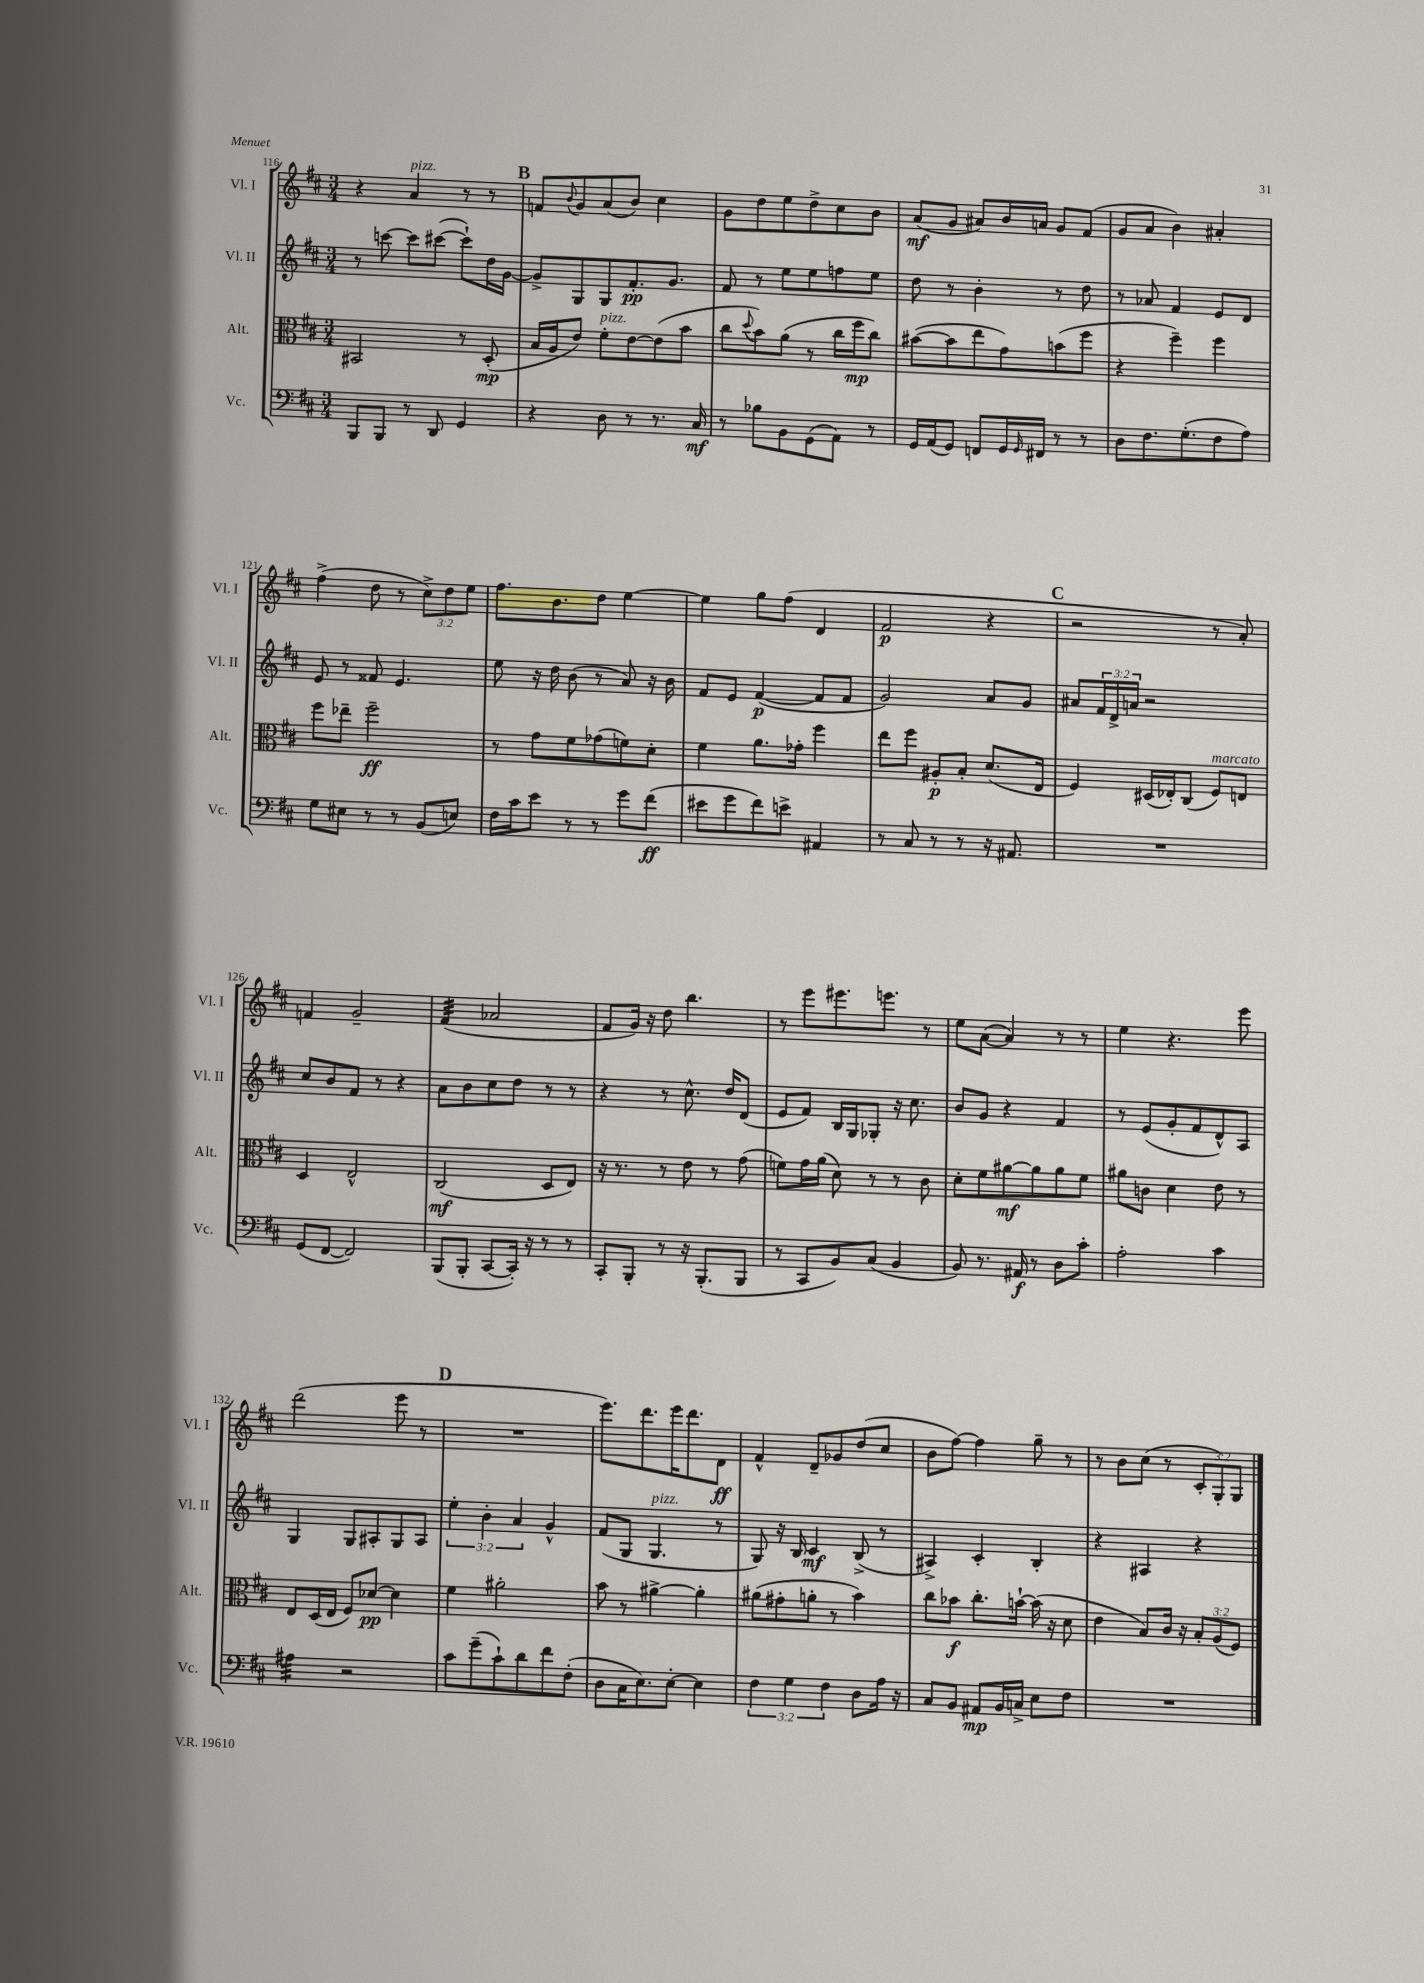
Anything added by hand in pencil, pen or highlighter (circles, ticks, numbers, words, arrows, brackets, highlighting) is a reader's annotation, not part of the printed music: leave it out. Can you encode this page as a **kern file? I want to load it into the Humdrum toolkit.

**kern	**kern	**kern	**kern
*staff4	*staff3	*staff2	*staff1
*clefF4	*clefC3	*clefG2	*clefG2
*k[f#c#]	*k[f#c#]	*k[f#c#]	*k[f#c#]
*M3/4	*M3/4	*M3/4	*M3/4
8BBB	2BB#	8r	4r
8BBB	.	[8ccc	.
8r	.	8ccc]	4a
8DD	.	([8ccc#	.
4GG	8r	8ccc#`])	8r
.	(8D'	16dd	8r
.	.	[16g	.
=	=	=	=
4r	16B	8g^]	8f
.	16A	.	.
.	.	.	8qqb
.	8e)	8G	8g
8D	8f#'	8G	(8a
8r	[8e	8.f#'	8b)
8.r	(8e]	.	4cc#
.	.	8.g	.
.	8b	.	.
16C#	.	.	.
=	=	=	=
8r	8cc#	8f#	8g
.	8qqdd	.	.
8B-	8b)	8r	8dd
8BB	(8a	8ee	8ee
(8GG	8r	8ee	8dd^
8AA)	16cc#	8ff	8cc#
.	16ff#	.	.
8r	8cc#)	8ee	8b
=	=	=	=
16GG	([8b#	8dd	(8a
(16AA	.	.	.
8GG)	8b#]	8r	8g
8FF	8ee	4b'	8a#)
16GG	8g)	.	16b
16qqGG	.	.	.
16FF#	.	.	16a
8r	(8b	8r	8g
8r	8ff#	8dd	(8f#
=	=	=	=
8D	4r	8r	8g
8.F#	.	8a-	8a
.	4ff#~)	4f#	4b)
(8.G'	.	.	.
8F#	4ff#	8e	4a#'
8A)	.	8d	.
=	=	=	=
8G	8ff#	8e	(4ff#^
8E#	8ee-~	8r	.
8r	2ff#~	8f##	8dd
8r	.	4.e	8r
(8BB	.	.	12cc#^)
.	.	.	12dd
8E)	.	.	.
.	.	.	12ee
=	=	=	=
16F#	8r	8ee	8.ff#
16c#	.	.	.
8e	8g	16r	.
.	.	16dd	8.b
8r	8f#	(8b	.
8r	(8g-	8r	8dd
8g	8f)	8a)	[4ee
(8f#	8d'	16r	.
.	.	16b	.
=	=	=	=
8e#	4f#	8f#	4ee]
8g	.	8e	.
8f#)	8.a	([4f#	8gg
8e^	.	.	(8ff#
.	16g-'	.	.
4AA#	4ff#	8f#]	4d
.	.	8f#	.
=	=	=	=
8r	8ee	2g)	2f#
8C#	8ff#	.	.
8r	8A#'	.	.
8r	8B'	.	.
16r	(8.d	8a	4r
8.AA#	.	.	.
.	.	8g	.
.	16E	.	.
=	=	=	=
2.r	4F#)	8a#	2r
.	.	24f#	.
.	.	24d^	.
.	.	24a	.
.	(16D#	2r	.
.	16E-')	.	.
.	(8C#	.	.
.	8F#)	.	8r
.	8E	.	8a')
=	=	=	=
(8GG	4D	8cc#	4f
[8FF#	.	8b	.
2FF#])	2E^^	8f#	2g~
.	.	8r	.
.	.	4r	.
=	=	=	=
(8BBB	(2C#	8a	(4f#
8BBB'	.	8b	.
[8CC#	.	8cc#	2a-
16CC#'])	.	8dd	.
16r	.	.	.
8r	8D	8r	.
8r	8E)	8r	.
=	=	=	=
8CC#'	16r	4r	8f#
.	8.r	.	.
8BBB'	.	.	16g)
.	.	.	16r
8r	8r	8r	8dd
16r	8e	8.cc#^^	4.bb
(8.BBB'	.	.	.
.	8r	.	.
.	.	16dd	.
8BBB	(8g	(8d	.
=	=	=	=
8r	8f)	8e	8r
8CC#	16g	8f#)	8eee
.	(16a	.	.
8BB)	8d)	16B	8.eee#
.	.	16G	.
(8C#	8r	8G-'	.
.	.	.	8.eee
4BB	8r	16r	.
.	.	8.cc#	.
.	8c#	.	8r
=	=	=	=
8BB)	8d'	8b	8ee
8.r	8f#	8g	([8a
.	[8a#	4r	4a])
16AA#	.	.	.
8r	8a#]	.	.
8D	8a#	4f#	8r
8c#'	8f#	.	8r
=	=	=	=
2A'	8a#	8r	4ee
.	8c	(8e	.
.	4d	8g'	4.r
.	.	8f#	.
4c#	8e	8d^^)	.
.	8r	8A	8eee
=	=	=	=
4A#	8E	4G	(2ddd
.	(16D	.	.
.	16E	.	.
2r	8F#)	8G	.
.	[8d-	8A#'	.
.	4d-]	8G	8eee
.	.	8A#	8r
=	=	=	=
8c#	4f#	6ee'	2.r
(8g~	.	.	.
.	.	6b'	.
8c#`)	2a#'	.	.
.	.	6a	.
8d	.	.	.
8f#	.	4g^^	.
(8F#'	.	.	.
=	=	=	=
8D	8b	(8f#	8.eee)
16C#	8r	8G	.
8.E)	.	.	8.ddd
.	[4a#^	4.G	.
[8E'	.	.	16eee
.	.	.	8.ddd
4E]	4a#']	.	.
.	.	8r	8d
=	=	=	=
6F#	(8a#	8G)	4f#^^
.	8g#'	16r	.
6G	.	.	.
.	.	16B	.
.	8a'	4c#	8d~
6F#	.	.	.
.	8r	.	8g-
8D	4b)	(8B^	(8dd
16A	.	8r	8cc#
16r	.	.	.
=	=	=	=
8C#	8cc#	4A#^)	8b
8BB	8b-	.	[8ff#)
8AA#	8.cc#'	4c#'	4ff#]
16BB	.	.	.
16C^	[16b`	.	.
8E	(16b]	4B'	8gg~
.	16r	.	.
8F#	8d	.	8r
=	=	=	=
2.r	4e	4r	8r
.	.	.	8b
.	8B)	4A#	(8cc#
.	16c#	.	8r
.	16r	.	.
.	12B'	4r	12c#'
.	(12A	.	12G')
.	12F#)	.	12G
==	==	==	==
*-	*-	*-	*-
